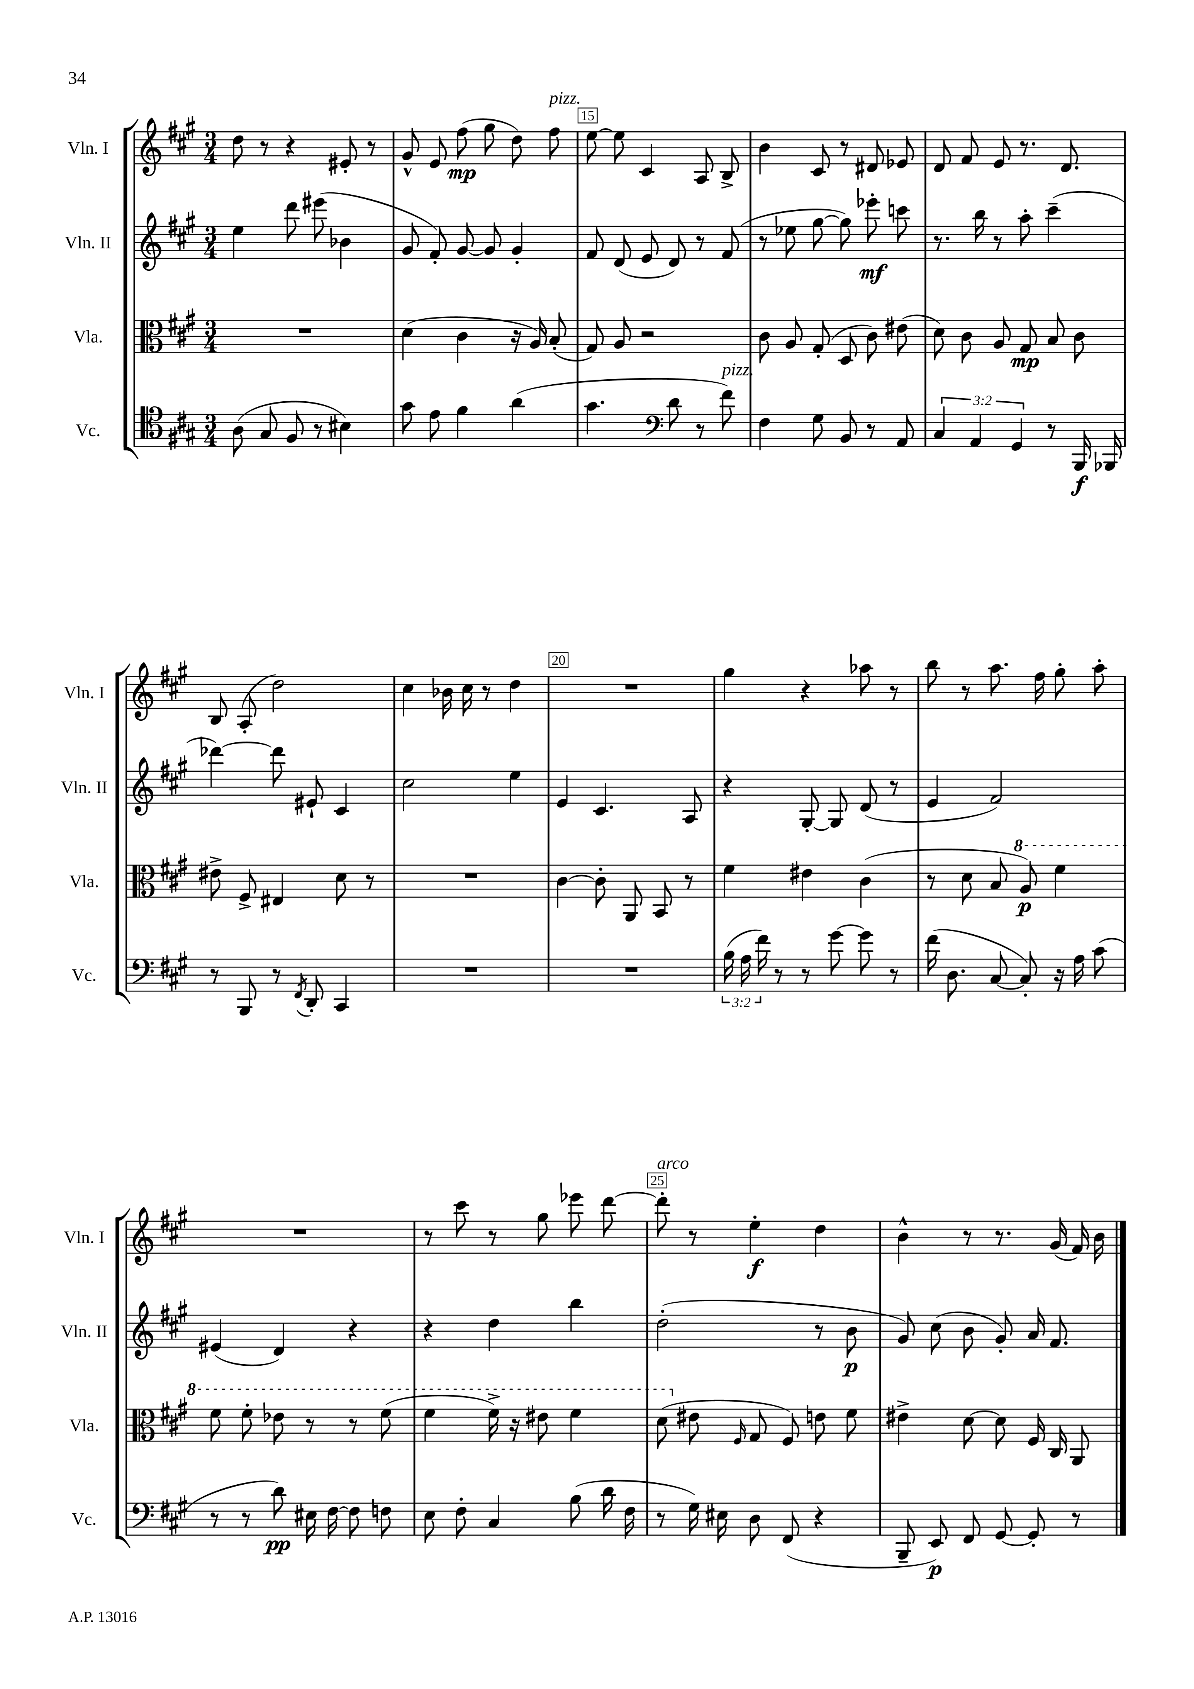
<<
\new StaffGroup <<
\new Staff = "s0" \with { instrumentName = "Vln. I" shortInstrumentName = "Vln. I" } {
    \clef treble \key a \major \numericTimeSignature \time 3/4
    \autoBeamOff d''8 r8 r4 eis'8-. r8 |
    gis'8-^ e'8 fis''8\mp( gis''8 d''8) fis''8^\markup { \italic "pizz." } |
    e''8~ e''8 cis'4 a8 b8-> |
    b'4 cis'8 r8 dis'8 ees'8 |
    d'8 fis'8 e'8 r8. d'8. |
    b8 a8-.( d''2) |
    cis''4 bes'16 cis''16 r8 d''4 |
    R2. |
    gis''4 r4 aes''8 r8 |
    b''8 r8 a''8. fis''16 gis''8-. a''8-. |
    R2. |
    r8 cis'''8 r8 gis''8 ees'''8 d'''8~ |
    d'''8-.^\markup { \italic "arco" } r8 e''4-.\f d''4 |
    b'4-^ r8 r8. gis'16( fis'16) b'16 \bar "|." |
}
\new Staff = "s1" \with { instrumentName = "Vln. II" shortInstrumentName = "Vln. II" } {
    \clef treble \key a \major \numericTimeSignature \time 3/4
    \autoBeamOff e''4 d'''8 eis'''8( bes'4 |
    gis'8 fis'8-.) gis'8~ gis'8 gis'4-. |
    fis'8 d'8( e'8 d'8) r8 fis'8( |
    r8 ees''8 gis''8~ gis''8) ees'''8-.\mf c'''8 |
    r8. b''16 r8 a''8-. cis'''4--( |
    des'''4~) des'''8 eis'8-! cis'4 |
    cis''2 e''4 |
    e'4 cis'4. a8 |
    r4 gis8~-. gis8 d'8( r8 |
    e'4 fis'2) |
    eis'4( d'4) r4 |
    r4 d''4 b''4 |
    d''2-.( r8 b'8\p |
    gis'8) cis''8( b'8 gis'8-.) a'16 fis'8. \bar "|." |
}
\new Staff = "s2" \with { instrumentName = "Vla." shortInstrumentName = "Vla." } {
    \clef alto \key a \major \numericTimeSignature \time 3/4
    \autoBeamOff R2. |
    d'4( cis'4 r16 a16) b8-.( |
    gis8) a8 r2 |
    cis'8 a8 gis8-.( d8 cis'8) eis'8( |
    d'8) cis'8 a8 gis8\mp b8 cis'8 |
    eis'8-> fis8-> eis4 d'8 r8 |
    R2. |
    cis'4~ cis'8-. a,8 b,8 r8 |
    fis'4 eis'4 cis'4( |
    r8 d'8 b8 \ottava #1 a'8\p) fis''4 |
    fis''8 fis''8-. ees''8 r8 r8 fis''8( |
    fis''4 fis''16->) r16 eis''8 fis''4 |
    d''8( \ottava #0 eis'8 \grace { fis16 } gis8 fis8) e'8 fis'8 |
    eis'4-> d'8~ d'8 fis16 cis16 a,8 \bar "|." |
}
\new Staff = "s3" \with { instrumentName = "Vc." shortInstrumentName = "Vc." } {
    \clef tenor \key a \major \numericTimeSignature \time 3/4 \override Staff.TupletNumber.text = #tuplet-number::calc-fraction-text
    \autoBeamOff a8( gis8 fis8 r8 bis4) |
    gis'8 e'8 fis'4 a'4( |
    gis'4. \clef bass d'8 r8 fis'8^\markup { \italic "pizz." }) |
    fis4 gis8 b,8 r8 a,8 |
    \tuplet 3/2 { cis4 a,4 gis,4 } r8 b,,16\f bes,,16 |
    r8 b,,8 r8 \acciaccatura { fis,8 } d,8-. cis,4 |
    R2. |
    R2. |
    \tuplet 3/2 { b16( a16 fis'16) } r8 r8 gis'8~ gis'8 r8 |
    fis'16( d8. cis8~ cis8-.) r16 a16 cis'8( |
    r8 r8 d'8\pp) eis16 fis16~ fis8 f8 |
    e8 fis8-. cis4 b8( d'16 fis16 |
    r8 gis16) eis16 d8 fis,8( r4 |
    b,,8-- e,8\p) fis,8 gis,8~ gis,8-. r8 \bar "|." |
}
>>
>>
\layout { \context { \Score currentBarNumber = #13 \override BarNumber.break-visibility = ##(#f #t #t) barNumberVisibility = #(every-nth-bar-number-visible 5) \override BarNumber.stencil = #(make-stencil-boxer 0.1 0.3 ly:text-interface::print) } }
